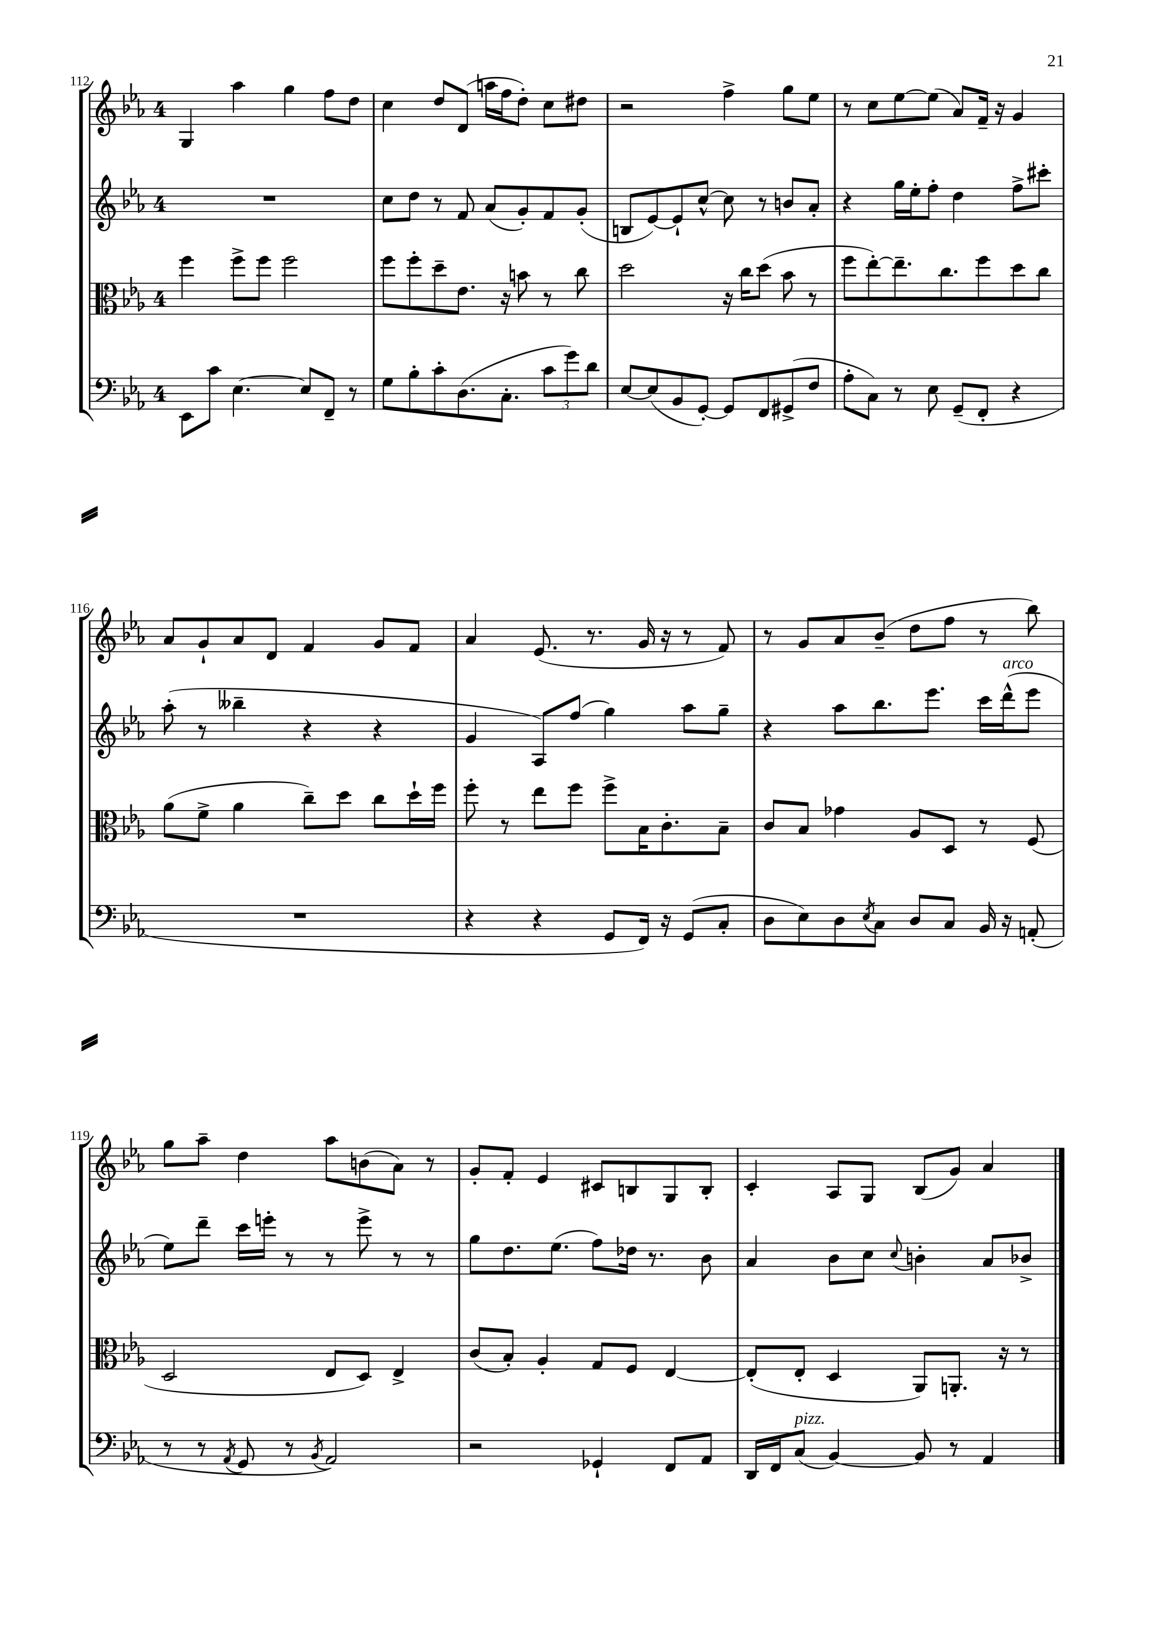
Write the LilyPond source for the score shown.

<<
\new StaffGroup <<
\new Staff = "s0" {
    \clef treble \key ees \major \once \override Staff.TimeSignature.style = #'single-digit \time 4/4
    g4 aes''4 g''4 f''8 d''8 |
    c''4 d''8 d'8( a''16 f''16 d''8-.) c''8 dis''8 |
    r2 f''4-> g''8 ees''8 |
    r8 c''8 ees''8~ ees''8( aes'8) f'16-- r16 g'4 |
    aes'8 g'8-! aes'8 d'8 f'4 g'8 f'8 |
    aes'4 ees'8.( r8. g'16 r16 r8 f'8) |
    r8 g'8 aes'8 bes'8--( d''8 f''8 r8 bes''8) |
    g''8 aes''8-- d''4 aes''8 b'8( aes'8) r8 |
    g'8-. f'8-. ees'4 cis'8 b8 g8 b8-. |
    c'4-. aes8 g8 bes8( g'8) aes'4 \bar "|." |
}
\new Staff = "s1" {
    \clef treble \key ees \major \once \override Staff.TimeSignature.style = #'single-digit \time 4/4
    R1 |
    c''8 d''8 r8 f'8 aes'8( g'8-.) f'8 g'8-.( |
    b8 ees'8~) ees'8-! c''8~-^ c''8 r8 b'8 aes'8-. |
    r4 g''16 ees''16-. f''8-. d''4 f''8-> cis'''8-. |
    aes''8-.( r8 beses''4-- r4 r4 |
    g'4 aes8) f''8( g''4) aes''8 g''8-- |
    r4 aes''8 bes''8. ees'''8. c'''16 d'''16-^^\markup { \italic "arco" }( ees'''8 |
    ees''8) d'''8-- c'''16 e'''16-. r8 r8 e'''8-> r8 r8 |
    g''8 d''8. ees''8.( f''8) des''16 r8. bes'8 |
    aes'4 bes'8 c''8 \appoggiatura { c''8 } b'4-. aes'8 bes'8-> \bar "|." |
}
\new Staff = "s2" {
    \clef alto \key ees \major \once \override Staff.TimeSignature.style = #'single-digit \time 4/4
    f''4 f''8-> f''8 f''2 |
    f''8 f''8-. d''8-- ees'8. r16 b'8 r8 c''8 |
    d''2 r16 c''16 d''8( bes'8 r8 |
    f''8 ees''8~-.) ees''8.-- c''8. f''8 d''8 c''8 |
    aes'8( f'8-> aes'4 c''8--) d''8 c''8 d''16-! f''16 |
    f''8-. r8 ees''8 f''8 f''8-> bes16 c'8.-. bes8-- |
    c'8 bes8 ges'4 aes8 d8 r8 f8( |
    d2 ees8 d8) ees4-> |
    c'8( bes8-.) aes4-. g8 f8 ees4~ |
    ees8-.( ees8-. d4 aes,8) a,8.-. r16 r8 \bar "|." |
}
\new Staff = "s3" {
    \clef bass \key ees \major \once \override Staff.TimeSignature.style = #'single-digit \time 4/4
    ees,8 c'8 ees4.~ ees8 f,8-- r8 |
    g8 bes8-. c'8-. d8.( c8.-. \tuplet 3/2 { c'8 g'8) d'8 } |
    ees8~ ees8( bes,8 g,8~-.) g,8 f,8 gis,8->( f8 |
    aes8-. c8) r8 ees8 g,8--( f,8-. r4 |
    R1 |
    r4 r4 g,8 f,16) r16 g,8( c8-. |
    d8 ees8) d8 \acciaccatura { ees8 } c8 d8 c8 bes,16 r16 a,8-.( |
    r8 r8 \acciaccatura { aes,8 } g,8 r8 \acciaccatura { bes,8 } aes,2) |
    r2 ges,4-! f,8 aes,8 |
    d,16 f,16 c8^\markup { \italic "pizz." }( bes,4~) bes,8 r8 aes,4 \bar "|." |
}
>>
>>
\layout { \context { \Score currentBarNumber = #112 } }
